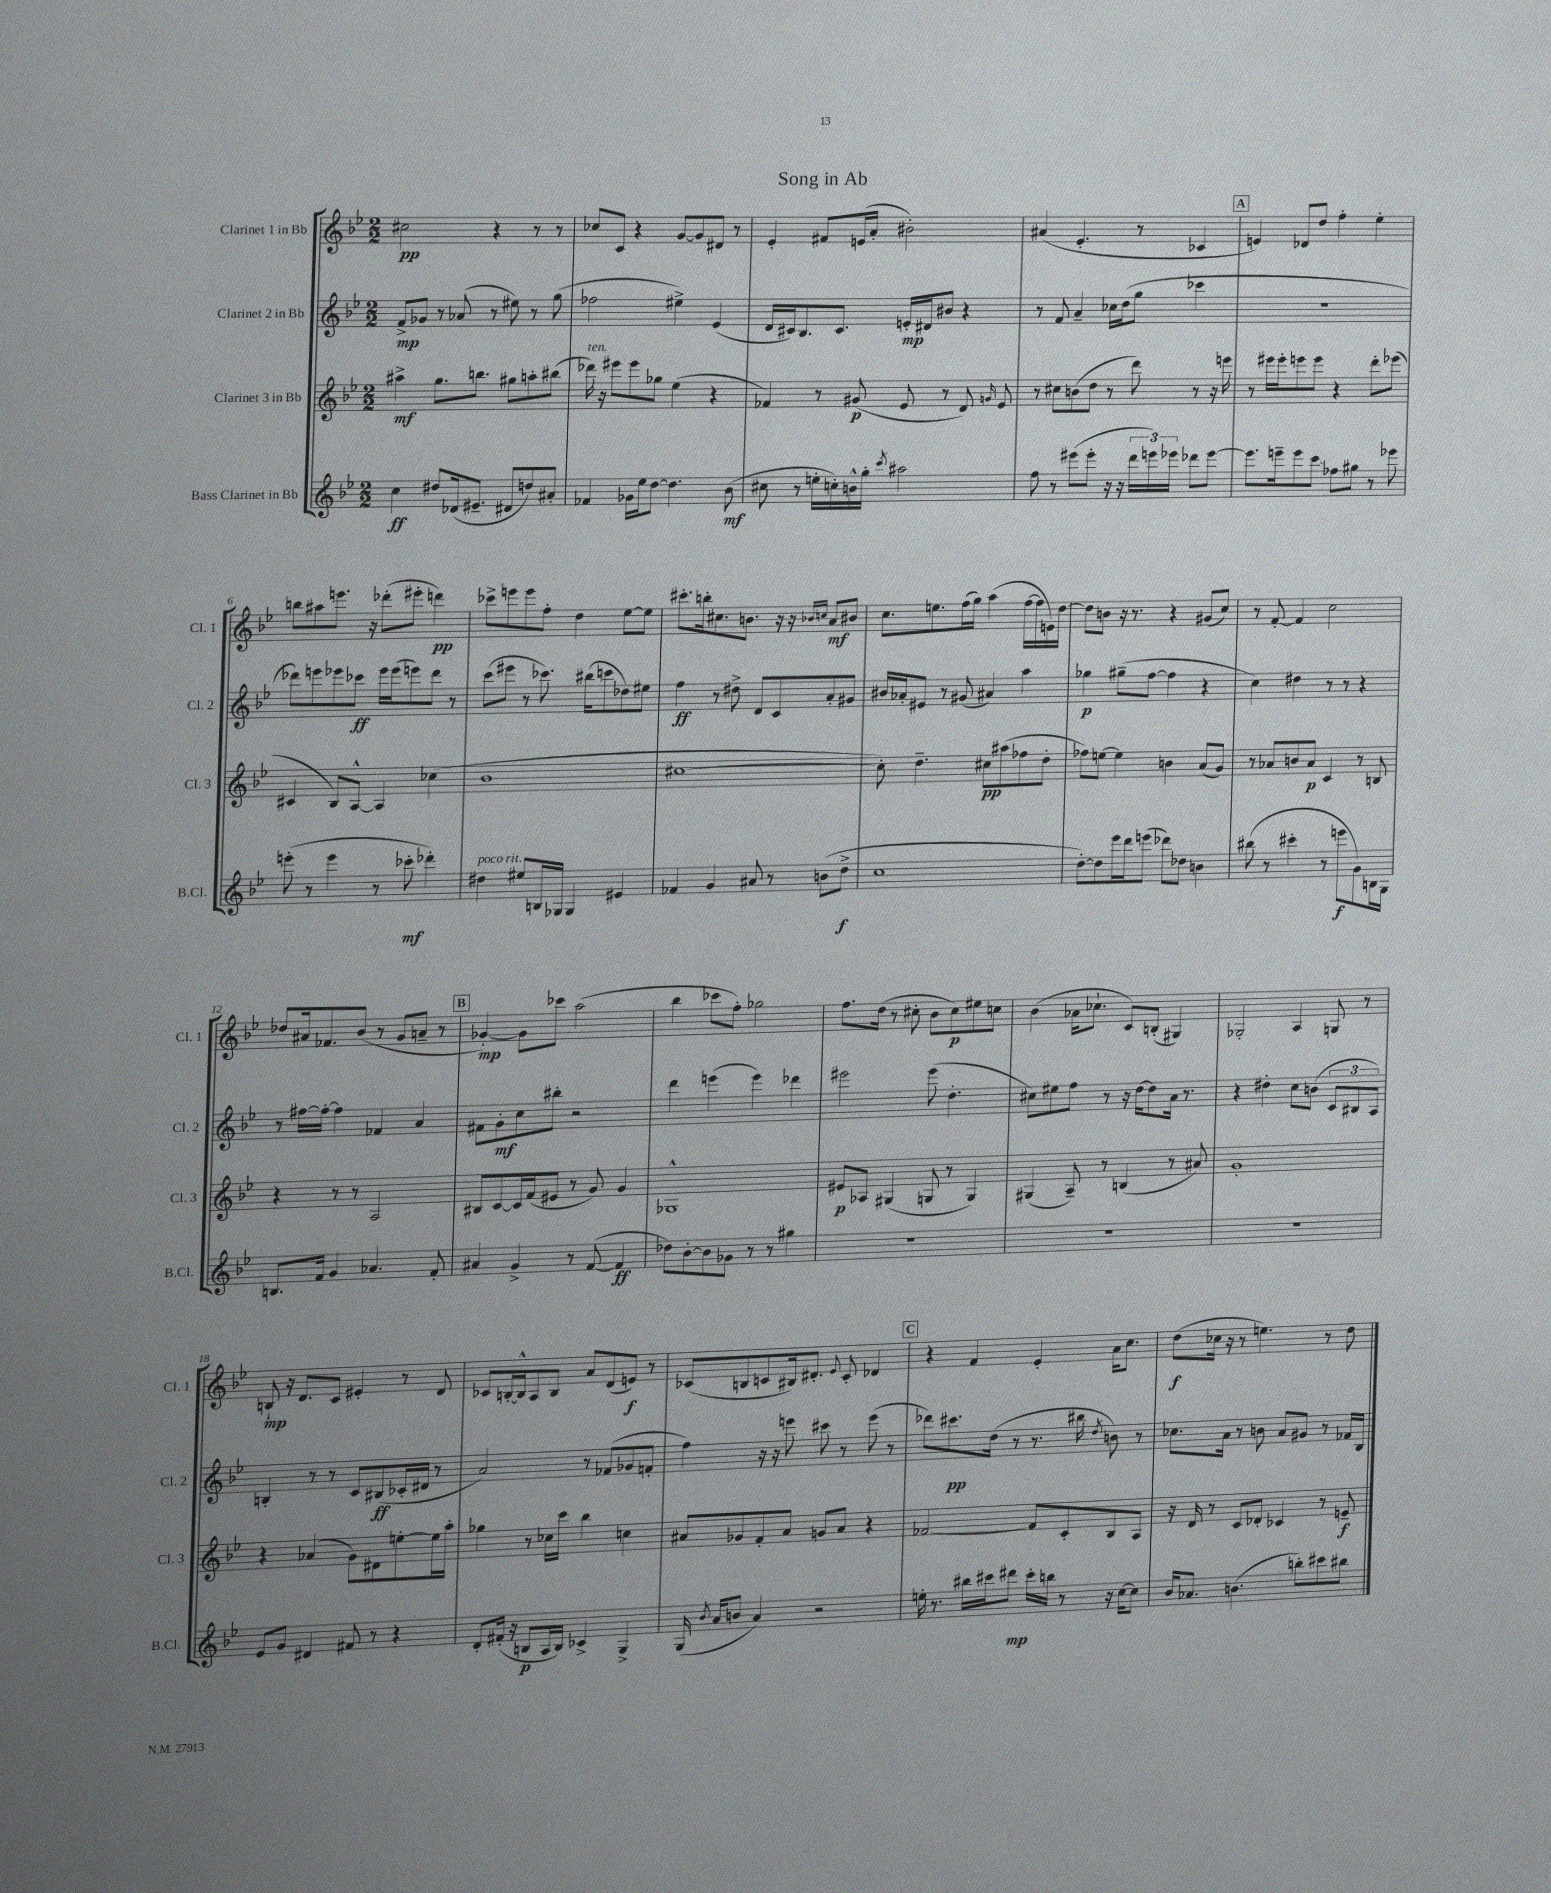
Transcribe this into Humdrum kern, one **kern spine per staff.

**kern	**kern	**kern	**kern
*staff4	*staff3	*staff2	*staff1
*clefG2	*clefG2	*clefG2	*clefG2
*k[b-e-]	*k[b-e-]	*k[b-e-]	*k[b-e-]
*M2/2	*M2/2	*M2/2	*M2/2
4cc	4aa#^	8f^	2cc#
.	.	8g-	.
8dd#	8.gg	8r	.
(16d-	.	(8a-	.
8.e#~	8.bb	.	.
.	.	8r	4r
8d#	8gg#	8ee#)	.
8dd)	8aa'	8r	8r
8a#'	(8bb#	(8gg	8r
=	=	=	=
4f-	16ddd-)	2ff-	8cc-
.	16r	.	.
.	8eee#	.	8c
16g-	8eee#	.	4r
16ee-	.	.	.
[8dd	8gg-	.	.
4.dd]	(4ee-	4ee#^)	[8g
.	.	.	8g]
.	4r	(4e-	8d#
(8b-	.	.	8r
=	=	=	=
8cc#	4f-)	16d	4e-'
.	.	16c#)	.
8r	.	8.B-	.
16ee'	8r	.	8f#
16cc')	.	8.c#	.
16b^^	(8g#	.	(16e
16gg'	.	.	16a'
8qccc	.	.	.
2aa#	8e-	16e'	2b#')
.	.	16d#	.
.	8r	8b#	.
.	8d)	4r	.
.	16qqg	.	.
.	8e-	.	.
=	=	=	=
8ff	8r	8r	(4a#
8r	8cc#	8f	.
(8eee#	(8b	4a~	4.e-'
8eee#'	8dd	.	.
16r	8r	16cc-	.
16r	.	(16dd	.
24ddd	8ddd)	8gg	8r
24eee)	.	.	.
24eee-	.	.	.
8ddd-	8r	4ccc-	4c-
[8eee-	16r	.	.
.	16eee	.	.
=	=	=	=
8.eee-]	8r	1r	4e)
.	16eee#	.	.
16eee~	16eee#'	.	.
8eee	8eee	.	8d-
8ccc	8eee	.	8dd
8ff-	4r	.	4ff'
8gg#	.	.	.
8r	8ddd'	.	4ee-'
8eee-	(8eee-	.	.
=	=	=	=
(8eee'	4c#	8ddd-)	8bb
8r	.	8eee	8aa#
4eee	8B-)	8eee-	8.eee
.	[8A^^	8ccc-	.
.	.	.	16r
8r	4A]	16eee-	(8ddd-'
.	.	(16eee-	.
8ccc-'	.	8eee)	8eee#'
4ddd-')	(4cc-	8ddd-	4ddd)
.	.	8r	.
=	=	=	=
4dd#	1b-	(8ccc	8ccc-^
.	.	8eee#	8eee
8ee#	.	8r	8eee
16B	.	8.ccc-)	8ff'
16G-	.	.	.
4G-	.	.	4dd
.	.	(16bb#	.
.	.	8ccc	.
4e#	.	8dd-)	[8ee-
.	.	8ee#	8ee-]
=	=	=	=
4f-	[1cc#	4ff	8.ccc#'
.	.	.	16bb'
4g	.	8r	8.cc#
.	.	8dd#^	.
.	.	.	8.b
8a#	.	8d	.
8r	.	8c	16r
.	.	.	16r
.	.	.	16qqb-
.	.	.	16qqcc
(8b	.	8a'	8a
8dd^	.	8g#	8b#
=	=	=	=
1cc	8cc#'])	16b#	8.cc
.	.	16a-'	.
.	4.dd~	8e#	.
.	.	.	8.ee
.	.	8r	.
.	.	(8g#	(16ff
.	.	.	16gg)
.	8cc#	4a#)	(4aa
.	(8aa#	.	.
.	8ff-	4aa	[16ff
.	.	.	16ff]
.	8dd'	.	16e)
.	.	.	[16dd
=	=	=	=
[8dd')	8ff-)	4gg-	8dd]
8dd]	[8ee	.	8b
16eee-	4ee]	(8gg#~	16r
16ddd	.	.	8.r
(8eee	.	[8ff	.
8ddd-)	4b	4ff]	4r
8dd-	.	.	.
4b	(8a	4r	(8g#
.	8g)	.	8cc)
=	=	=	=
(8bb#	8r	4cc)	8r
8r	8a-	.	[8f'
4ccc#'	8b	4dd#	4f]
.	8a-	.	.
8r	4c	8r	2cc
8eee	.	8r	.
8g)	8r	4r	.
16B	8B	.	.
16G	.	.	.
=	=	=	=
8.B	4r	8r	8dd-
.	.	[16ff#	16a#
16f	.	16ff#'_	8.f-
4g	8r	4ff#]	.
.	8r	.	(8b-
4.a-	2A	4f-	8r
.	.	.	8g
.	.	4a	8a~
8f'	.	.	8r
=	=	=	=
4a#	8B#	8f#	[4g-')
.	[8c	8g'	.
4g^	16c]	8cc	8g-]
.	(16f	.	.
.	8e#	8bb#'	8ccc-
8r	8r	2r	(2aa
([8f	8g)	.	.
4f]	4g	.	.
=	=	=	=
8dd-)	1G-^^	4ddd	4bb-
[8b-'	.	.	.
8b-]	.	(4eee	8ccc-
8g-	.	.	8ff')
8r	.	4eee)	2gg-
8r	.	.	.
4gg#	.	4ddd-	.
=	=	=	=
1r	8e#	2eee#	8.ff
.	8A-	.	.
.	.	.	(16dd
.	(4G#	.	8r
.	.	.	8cc#'
.	8G	(8eee#	8b-
.	8r	4.dd'	8cc#)
.	4G)	.	8ee#
.	.	.	8cc
=	=	=	=
1r	(4G#	8cc#)	(4b-
.	.	8ee#	.
.	8A~)	8ff	16a-
.	.	.	8.cc-`
.	8r	8r	.
.	(4B	16r	8c)
.	.	[16dd	.
.	.	8dd]	(8B'
.	8r	16a	4G#)
.	.	8.r	.
.	8a#)	.	.
=	=	=	=
1r	1g'	4r	2G-'
.	.	4dd#'	.
.	.	8cc	4A
.	.	(8b	.
.	.	12c	8G
.	.	12B#	.
.	.	.	8r
.	.	12A)	.
=	=	=	=
8e-	4r	4B'	8B`
8g	.	.	16r
.	.	.	8.d
4d#	(4a-	8r	.
.	.	8r	8c
8f#	8g)	8c	4e#'
8r	8d#	(8B#	.
4r	[8ee'	16c-'	8r
.	.	16d#	.
.	16ee]	8r	8d
.	16aa'	.	.
=	=	=	=
8d'	4gg-	2a)	8c-
(16f#'	.	.	[16B'
16r	.	.	16B^^]
8B	8r	.	8A
16A	16cc-	.	8B
16B)	16ccc	.	.
4c-^	4bb-	8r	8a
.	.	(8f-	(8d
4G^	4cc	8g-	8e)
.	.	8f'	8r
=	=	=	=
(16G	8a#	4ff)	(8c-
8qb-	.	.	.
16a	.	.	.
8b	8g-	.	8B
4a)	8f'	16r	8c
.	.	16r	.
.	8a#	8eee	16B#)
.	.	.	8.d#'
2r	8g	8ccc#	.
.	.	.	8qqe-
.	8a#	8r	8c'
.	4r	(8eee	4d-
.	.	8r	.
=	=	=	=
16ee'	[2f-	8ddd-)	4r
8.r	.	.	.
.	.	8.ccc#	.
16bb#	.	.	4f
16ccc#	.	(16dd	.
8ddd#	.	8r	.
16ccc#'	8f-]	8.r	4e-'
16bb	.	.	.
8r	8c'	.	.
.	.	16bb#	.
.	.	8qdd	.
16r	8B-	8b)	16a
[16cc	.	.	8.cc
8cc]	8A	8r	.
=	=	=	=
16b-	16r	8.cc-	(8dd
8.a-	16d	.	.
.	8r	.	16cc-
.	.	16a	16r
(4.b	8c	8r	8r
.	8d-'	8b	4.ee)
.	4c-	8a	.
8bb')	.	8g#	.
8ccc#	8r	8r	8r
8bb#	8e~	16f-	8dd
.	.	16B-	.
==	==	==	==
*-	*-	*-	*-
